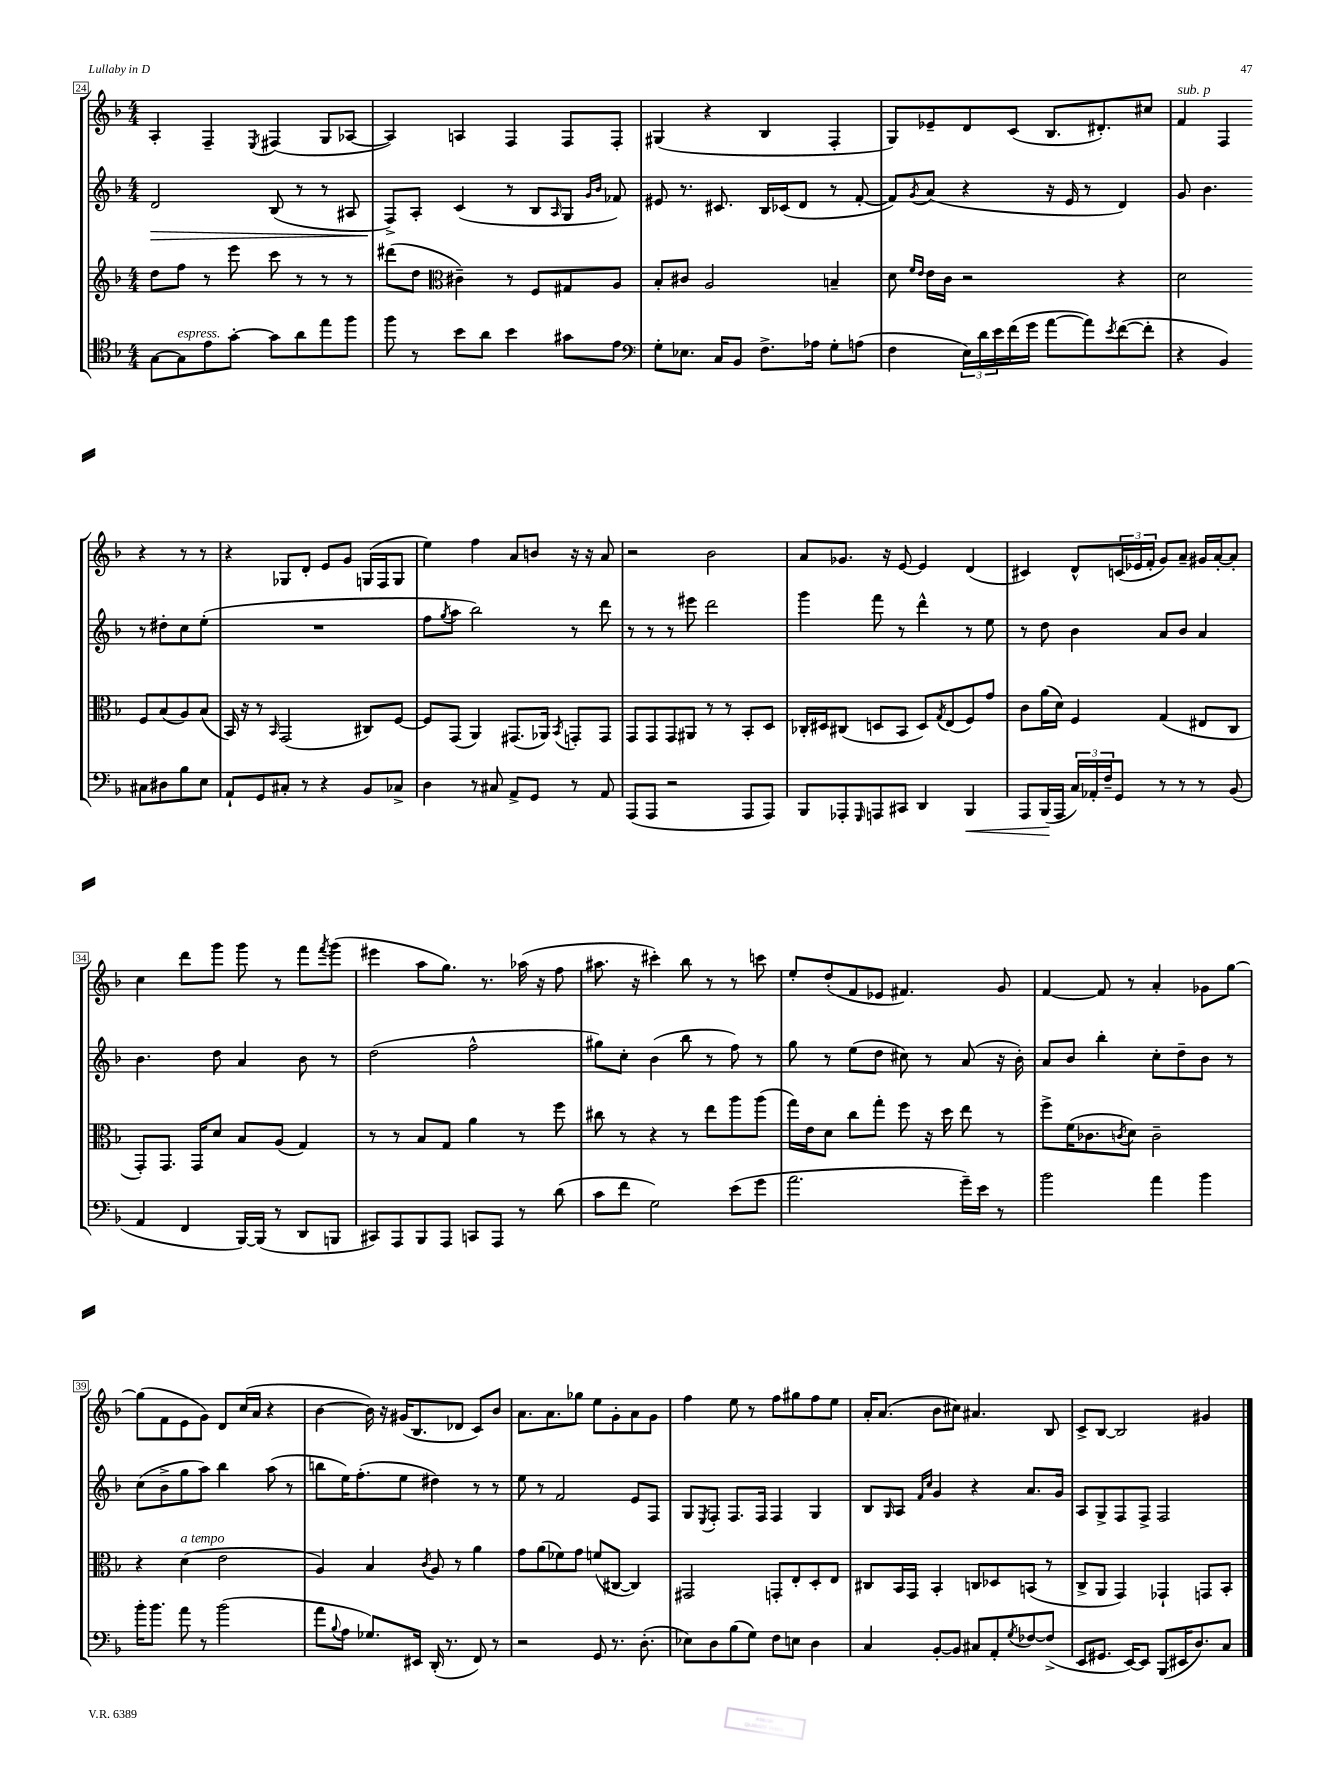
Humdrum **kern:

**kern	**dynam	**kern	**kern	**dynam	**kern
*part4	*part4	*part3	*part2	*part2	*part1
*staff4	*staff4	*staff3	*staff2	*staff2	*staff1
*clefC4	*	*clefG2	*clefG2	*	*clefG2
*k[b-]	*	*k[b-]	*k[b-]	*	*k[b-]
*M4/4	*	*M4/4	*M4/4	*	*M4/4
=24	=24	=24	=24	=24	=24
!	!	!	!	!LO:HP:b	!
[8G\L	.	8dd\L	2d/	>	4A'/
!LO:TX:a:i:t=espress.	!	!	!	!	!
8G\]	.	8ff\J	.	.	.
8e\	.	8r	.	.	4F~/
[8g'\J	.	8eee\	.	.	.
.	.	.	.	.	8qE/
8g\L]	.	8ccc\	(8B-/	.	(4F#X/
8a\	.	8r	8r	.	.
8ee\	.	8r	8r	.	8G/L
8ff\J	.	8r	8A#X/	.	[8A-X/J
=25	=25	=25	=25	=25	=25
8ff\	.	(8ddd#X\L	8F^/L)	.	4A-/])
8r	.	8dd\J	8A'/J	]	.
*	*	*clefC3	*	*	*
8b-\L	.	4c#X~\)	(4c/	.	4An/
8a\J	.	.	.	.	.
4b-\	.	8r	8r	.	4F/
.	.	8F/L	8B-/L	.	.
.	.	.	16qqA/	.	.
8g#X\L	.	8G#X/	8G/J	.	8F/L
.	.	.	16qqg/LL	.	.
.	.	.	16qqb-/JJ	.	.
8e\J	.	8A/J	8f-X/)	.	8F'/J
=26	=26	=26	=26	=26	=26
*clefF4	*	*	*	*	*
8G'\L	.	8B-'/L	8e#X/	.	(4G#X/
8.E-X\J	.	8c#X/J	8.r	.	.
.	.	2A/	.	.	4r
16C/KL	.	.	8.c#X/	.	.
8BB-/J	.	.	.	.	.
8.F^\L	.	.	16B-/LL	.	4B-/
.	.	.	(16c-X/J	.	.
.	.	.	8d/J	.	.
16A-X\Jk	.	.	.	.	.
8G'\L	.	4Bn~/	8r	.	4F'/
(8An\J	.	.	[8f'/	.	.
=27	=27	=27	=27	=27	=27
4F\	.	8d\	8f/L])	.	8G/L)
.	.	16qqf/LL	.	.	.
.	.	16qqe/JJ	8qg/	.	.
.	.	16e\LL	(8a/J	.	8e-X~/
.	.	16c\JJ	.	.	.
24E\LL)	.	2r	4r	.	8d/
24d\	.	.	.	.	.
24e\	.	.	.	.	.
(16f\	.	.	.	.	(8c/J
16g\JJ	.	.	.	.	.
[8a\L	.	.	16r	.	8.B-/L
.	.	.	16e/	.	.
8a\])	.	.	8r	.	.
.	.	.	.	.	8.d#X'/)
8qe/	.	.	.	.	.
([8f\	.	4r	4d/)	.	.
8f'\J]	.	.	.	.	8cc#X/J
=28	=28	=28	=28	=28	=28
!	!	!	!	!	!LO:TX:a:i:t=sub. p
4r	.	2d\	8g/	.	4f/
.	.	.	4.b-\	.	.
4BB-/)	.	.	.	.	4F/
8C#X\L	.	8F/L	8r	.	4r
8D#X\	.	(8B-/	8dd#X'\L	.	.
8B-\	.	8A/)	8cc\	.	8r
8E\J	.	(8B-/J	(8ee'\J	.	8r
!!LO:LB:g=z
=29	=29	=29	=29	=29	=29
8AA`/L	.	16BB-/)	1r	.	4r
.	.	16r	.	.	.
8GG/	.	8r	.	.	.
.	.	16qqBB-/	.	.	.
8C#X'/J	.	(2GG/	.	.	8G-X/L
8r	.	.	.	.	8d'/J
4r	.	.	.	.	8e/L
.	.	.	.	.	8g/J
8BB-/L	.	8C#X/L)	.	.	(16Gn/LL
.	.	.	.	.	16F/J
8C-X^/J	.	[8F/J	.	.	8G/J
=30	=30	=30	=30	=30	=30
4D\	.	8F/L]	8ff\L	.	4ee\)
.	.	.	8qgg/	.	.
.	.	(8GG/J	8aa\J	.	.
8r	.	4AA/)	2bb-\)	.	4ff\
8C#X/	.	.	.	.	.
8AA^/L	.	(8.GG#X/L	.	.	8a/L
8GG/J	.	.	.	.	8bn/J
.	.	16AA-X/Jk)	.	.	.
.	.	8qBB-/	.	.	.
8r	.	8GGn'/L	8r	.	16r
.	.	.	.	.	16r
8AA/	.	8GG/J	8ddd\	.	8a/
=31	=31	=31	=31	=31	=31
(8AAA/L	.	8GG/L	8r	.	2r
8AAA/J	.	8GG/	8r	.	.
2r	.	8GG/	8r	.	.
.	.	8AA#X/J	8eee#X\	.	.
.	.	8r	2ddd\	.	2b-\
.	.	8r	.	.	.
8AAA/L	.	8BB-'/L	.	.	.
8AAA/J)	.	8D/J	.	.	.
=32	=32	=32	=32	=32	=32
8BBB-/L	.	16C-X'/LL	4ggg\	.	8a/L
.	.	16D#X/J	.	.	.
8AAA-X'/	.	(8C#X/J	.	.	8.g-X/J
16qqGGG/	.	.	.	.	.
8AAAn/	.	8Dn/L	8fff\	.	.
.	.	.	.	.	16r
8CC#X/J	.	8BB-/J	8r	.	[8e/
4DD/	.	8D/L)	4ddd^^\	.	4e/]
.	.	8qG/	.	.	.
.	.	(8E/	.	.	.
!	!LO:HP:b	!	!	!	!
4BBB-/	<	8F/)	8r	.	(4d/
.	.	8g/J	8ee\	.	.
=33	=33	=33	=33	=33	=33
8AAA/L	.	8c\L	8r	.	4c#X/)
(16BBB-/L	.	(16a\L	8dd\	.	.
16AAA/JJ	[	16d\JJ)	.	.	.
24C/LL)	.	4F/	4b-\	.	8d^^/L
24AA-X'/	.	.	.	.	.
24F~/J	.	.	.	.	.
8GG/J	.	.	.	.	(24cn/L
.	.	.	.	.	24e-X/
.	.	.	.	.	24f'/JJ
8r	.	(4G/	8a/L	.	8g/L)
8r	.	.	8b-/J	.	8a~/J
8r	.	8E#X/L	4a/	.	16g#X/LL
.	.	.	.	.	[16a'/J
(8BB-/	.	8C/J	.	.	8a'/J]
!!LO:LB:g=z
=34	=34	=34	=34	=34	=34
4AA/	.	8GG'/L)	4.b-\	.	4cc\
.	.	8.GG/J	.	.	.
4FF/	.	.	.	.	8ddd\L
.	.	16GG/KL	.	.	.
.	.	8d/J	8dd\	.	8ggg\J
[16BBB-/LL)	.	8B-/L	4a/	.	8ggg\
(16BBB-/JJ]	.	.	.	.	.
8r	.	(8A/J	.	.	8r
8DD/L	.	4G/)	8b-\	.	8fff\L
.	.	.	.	.	8qfff/
8BBBn/J	.	.	8r	.	(8ggg\J
=35	=35	=35	=35	=35	=35
8CC#X/L)	.	8r	(2dd\	.	4eee#X\
8AAA/	.	8r	.	.	.
8BBB-/	.	8B-/L	.	.	8aa\L
8AAA/J	.	8G/J	.	.	8.gg\J)
8CCn/L	.	4a\	2ff^^\	.	.
.	.	.	.	.	8.r
8AAA/J	.	.	.	.	.
8r	.	8r	.	.	(16aa-X\
.	.	.	.	.	16r
(8d\	.	8ff\	.	.	8ff\
=36	=36	=36	=36	=36	=36
8c\L	.	8cc#X\	8gg#X\L)	.	8.aa#X\
8f\J	.	8r	8cc'\J	.	.
.	.	.	.	.	16r
2G\)	.	4r	(4b-\	.	4ccc#X'\)
.	.	8r	8bb-\	.	8bb-\
.	.	8ee\L	8r	.	8r
(8e\L	.	8aa\	8ff\)	.	8r
8g\J	.	(8aa\J	8r	.	8cccn\
=37	=37	=37	=37	=37	=37
2.a\	.	16gg\LL)	8gg\	.	8ee'/L
.	.	16e\J	.	.	.
.	.	8d\J	8r	.	(8dd'/
.	.	8cc\L	(8ee\L	.	8f/
.	.	8gg'\J	8dd\J	.	8e-X/J
.	.	8ff\	8cc#X\)	.	4.f#X/)
.	.	16r	8r	.	.
.	.	16dd\	.	.	.
16g~\LL)	.	8ee\	(8a/	.	.
16e\JJ	.	.	.	.	.
8r	.	8r	16r	.	8g/
.	.	.	16b-'\)	.	.
=38	=38	=38	=38	=38	=38
2b-\	.	8ff^\L	8a/L	.	[4f/
.	.	(16f\K	8b-/J	.	.
.	.	8.c-X\	.	.	.
.	.	.	4bb-'\	.	8f/]
.	.	8qcn/	.	.	.
.	.	8d\J)	.	.	8r
4a\	.	2c~\	8cc'\L	.	4a'/
.	.	.	8dd~\	.	.
4b-\	.	.	8b-\J	.	8g-X\L
.	.	.	8r	.	[8gg\J
!!LO:LB:g=z
=39	=39	=39	=39	=39	=39
16b-'\KL	.	4r	(8cc\L	.	(8gg\L]
8.b-\J	.	.	.	.	.
.	.	.	8b-^\	.	8f\
!	!	!LO:TX:a:i:t=a tempo	!	!	!
8a\	.	(4d\	8gg\	.	8e\
8r	.	.	8aa\J)	.	8g\J)
(2b-\	.	2e\	4bb-\	.	8d/L
.	.	.	.	.	(16cc/L
.	.	.	.	.	16a/JJ
.	.	.	(8aa\	.	4r
.	.	.	8r	.	.
=40	=40	=40	=40	=40	=40
8a\L	.	4A/)	8bbn\L	.	[4b-\
8qqB-/	.	.	.	.	.
8A\J	.	.	16ee\K)	.	.
.	.	.	(8.ff'\	.	.
8.G-X/L)	.	4B-/	.	.	16b-\])
.	.	.	.	.	16r
.	.	.	8ee\J	.	(16g#X/KL
16EE#X/Jk	.	.	.	.	8.B-/
.	.	8qc/	.	.	.
(16DD'/	.	8A/	4dd#X\)	.	.
8.r	.	.	.	.	.
.	.	8r	.	.	8d-X/J
8FF/)	.	4a\	8r	.	8c/L)
8r	.	.	8r	.	8b-/J
=41	=41	=41	=41	=41	=41
2r	.	8g\L	8ee\	.	8.a\L
.	.	(8a\	8r	.	.
.	.	.	.	.	8.a\
.	.	8f-X\)	2f/	.	.
.	.	8g\J	.	.	8gg-X\J
8GG/	.	(8fn/L	.	.	8ee\L
8.r	.	[8C#X/J	.	.	8g'\
.	.	4C#/])	8e/L	.	8a\
(8.D'\	.	.	.	.	.
.	.	.	8F/J	.	8g\J
=42	=42	=42	=42	=42	=42
8E-X\L)	.	2GG#X/	8G/L	.	4ff\
.	.	.	8qE/	.	.
8D\	.	.	8F'/J	.	.
(8B-\	.	.	8.F/L	.	8ee\
8G\J)	.	.	.	.	8r
.	.	.	16F/Jk	.	.
8F\L	.	8GGn'/L	4F/	.	8ff\L
8En\J	.	8E'/	.	.	8gg#X\
4D\	.	8D'/	4G/	.	8ff\
.	.	8E/J	.	.	8ee\J
=43	=43	=43	=43	=43	=43
4C/	.	8C#X/L	8B-/L	.	16a'/KL
.	.	.	.	.	(8.a/J
.	.	.	16qqG/	.	.
.	.	16BB-/L	8A/J	.	.
.	.	16GG/JJ	.	.	.
.	.	.	16qqf/LL	.	.
.	.	.	16qqcc/JJ	.	.
[8BB-'/L	.	4BB-'/	4g/	.	8b-\L
8BB-/J]	.	.	.	.	8cc#X\J)
8C#X/L	.	8Cn/L	4r	.	4.a#X/
8AA'/	.	8D-X/	.	.	.
8qG/	.	.	.	.	.
[8F-X/	.	(8BBn/J	8.a/L	.	.
(8F-^/J]	.	8r	.	.	8B-/
.	.	.	16g/Jk	.	.
=44	=44	=44	=44	=44	=44
8EE/L	.	8C^/L	8A/L	.	8c^/L
8.GG#X/J	.	8AA/J	8G^/	.	[8B-/J
.	.	4GG/)	8F/	.	2B-/]
[16EE/KL)	.	.	.	.	.
8EE/J]	.	.	8F^/J	.	.
(8BBB-/L	.	4GG-X`/	2F/	.	.
16EE#X/K	.	.	.	.	.
8.D/)	.	.	.	.	.
.	.	8GGn/L	.	.	4g#X/
8C/J	.	8BB-'/J	.	.	.
==	==	==	==	==	==
*-	*-	*-	*-	*-	*-
